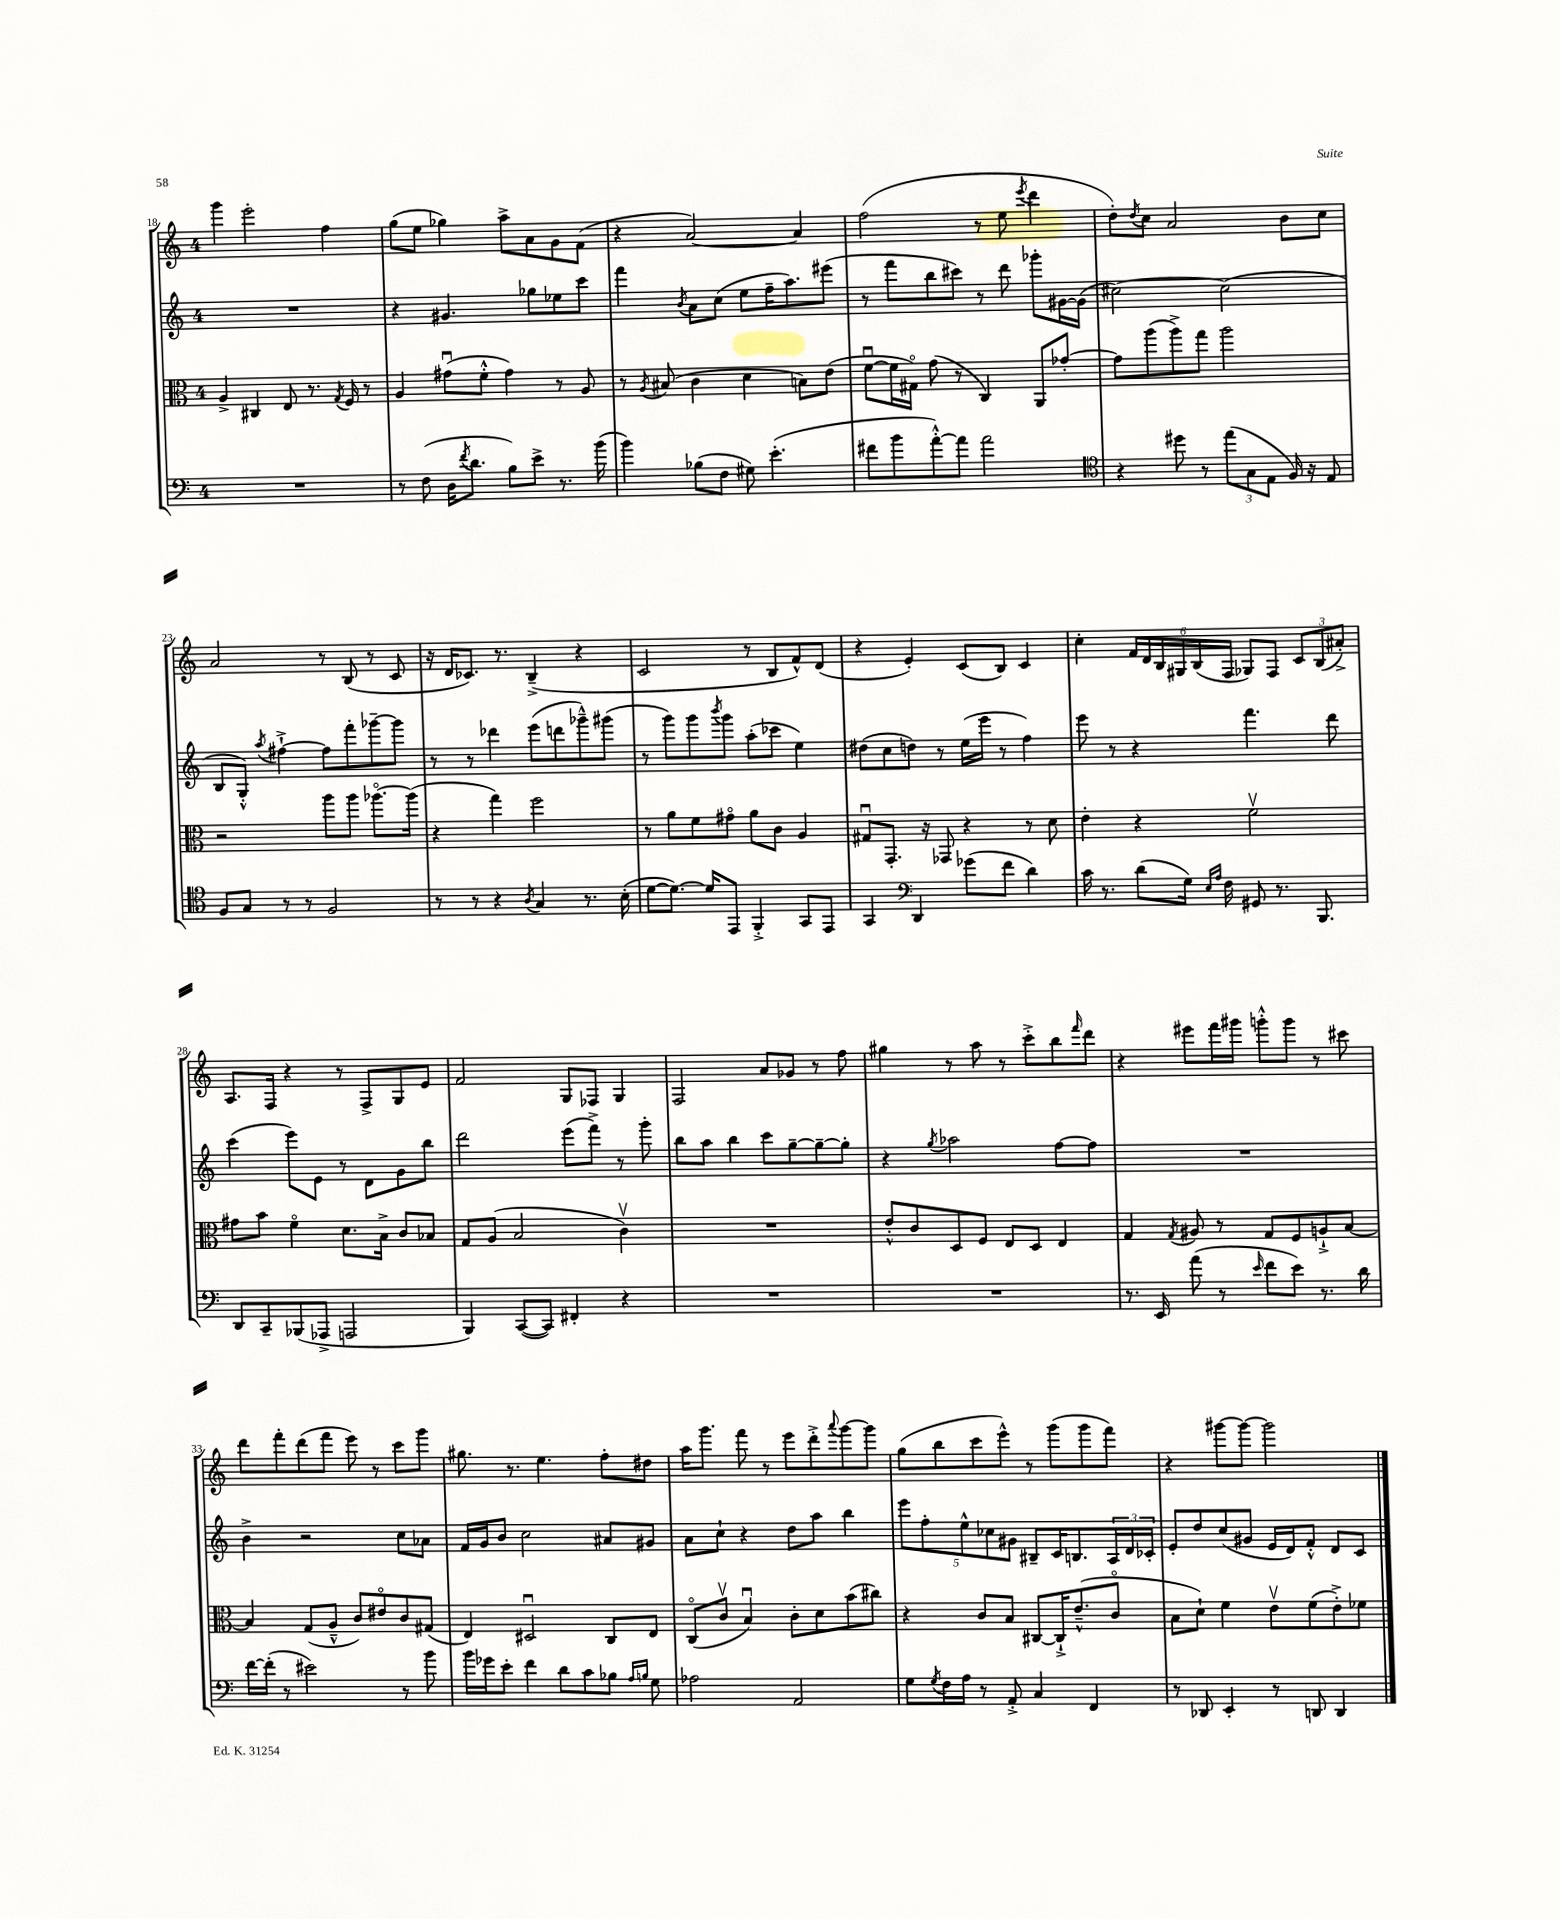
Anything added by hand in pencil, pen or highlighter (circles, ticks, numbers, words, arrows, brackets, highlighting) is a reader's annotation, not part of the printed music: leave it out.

**kern	**kern	**kern	**kern
*staff4	*staff3	*staff2	*staff1
*clefF4	*clefC3	*clefG2	*clefG2
*k[]	*k[]	*k[]	*k[]
*M4/4	*M4/4	*M4/4	*M4/4
1r	4A^/	1r	4ggg\
.	4C#/	.	2eee'\
.	8E/	.	.
.	8.r	.	.
.	.	.	4ff\
.	8qG/	.	.
.	16F/	.	.
.	8r	.	.
=	=	=	=
8r	4A/	4r	(8gg\L
(8F\	.	.	8ee\J
16D\LK	(8g#u\L	4.g#/	4gg-\)
8qf/	.	.	.
8.d\J	.	.	.
.	8f'^^\J	.	.
8B\L)	4g#\)	.	8aa^\L
8e^\J	.	8gg-\L	8a\
8.r	8r	8ee-\	8g\
.	8A/	8ccc\J	(8f\J
(16b\	.	.	.
=	=	=	=
4b\)	8r	4fff\	4r
.	8qA/	.	.
.	(8B#/	.	.
.	.	8qb/	.
(8B-\L	4c\	8a\L	[2a/)
8F\J	.	(8cc\J	.
8G#\)	4d\	8ee\L	.
(4.e'\	.	16ff~\K	.
.	.	8.aa\)	.
.	8B\L)	.	4a/]
.	(8e\J	(8eee#\J	.
=	=	=	=
8f#\L	[8fu\L	8r	(2ff\
8b\	16f\]L	8fff\L	.
.	16G#o\JJ)	.	.
[8a'^^\)	(8g\	8bb\	.
8a\]J	8r	8ccc#\J)	.
2a\	4C/)	8r	8r
.	.	8ddd\	8ee\
.	.	.	8qeee/
.	8AA/L	8ggg-'\L	4ddd\
.	[8g-'/J	[16g#\L	.
.	.	(16g#\]JJ	.
=	=	=	=
*clefC4	*	*	*
4r	8g-\]L	[2cc#\)	8dd'\L)
.	.	.	8qdd/
.	(8aa\	.	8cc\J
8dd#\	8aa^\)	.	2a/
8r	8gg\J	.	.
(12ee\L	2aa\	(2cc#\]	.
12G\	.	.	.
12E\J	.	.	.
16F/)	.	.	8b\L
16r	.	.	.
8E/	.	.	8cc\J
=	=	=	=
8F/L	2r	8B/L	2a/
8G/J	.	8G'^^/J)	.
.	.	8qaa/	.
8r	.	[4ff#`^\	.
8r	.	.	.
2F/	8aa\L	8ff#\]L	8r
.	8aa\J	8fff'\	(8B/
.	[8.aa-o\L	[8ggg-~\	8r
.	.	8ggg-\]J	8c/
.	(16aa-\]Jk	.	.
=	=	=	=
8r	4r	8r	16r
.	.	.	16d/LK
8r	.	8r	8.c-/J)
4r	4gg\)	4ddd-\	.
.	.	.	8.r
8qA/	.	.	.
4G/	2ff\	(8eee\L	(4B~^/
.	.	8ddd\	.
8.r	.	8ggg-~^^\)	4r
.	.	(8ggg#\J	.
(16B'\	.	.	.
=	=	=	=
[8d\L	8r	8r	2c/
8.d\_J)	8a\L	8ggg\L)	.
.	8f\	8ggg\	.
16d/]LK	.	.	.
.	.	8qbbb/	.
8EE/J	8g#o\J	8ggg\J	.
4FF'^/	8a\L	(8aa'\L	8r
.	8c\J	8ccc-\J	8B/L
8GG/L	4A/	4ee\)	8f^^/)
8EE/J	.	.	(8d/J
=	=	=	=
4GG/	8G#u/L	(8dd#\L	4r
.	8.GG'/J	8cc\	.
*clefF4	*	*	*
4DD/	.	8dd\J)	4e'/)
.	16r	.	.
.	8GG-/	8r	.
(8g-\L	4r	(16ee\LL	(8c/L
.	.	16eee\JJ	.
8f\J	.	8r	8B/J)
4d\)	8r	4ff\)	4c/
.	8d\	.	.
=	=	=	=
16c\	4e'\	8eee\	4cc'\
8.r	.	.	.
.	.	8r	.
(8d\L	4r	4r	24f/LL
.	.	.	24d/
.	.	.	24B/
16G\Jk)	.	.	24G#/
.	.	.	(24B/
16qqE/LL	.	.	.
16qqA/JJ	.	.	.
16F\	.	.	.
.	.	.	24F/JJ
8GG#/	2fv\	4.fff\	8G-/L)
8.r	.	.	8F/J
.	.	.	12c/L
8.BBB/	.	.	.
.	.	.	(12B/
.	.	8ddd\	.
.	.	.	12a#'^/J)
=	=	=	=
8DD/L	8g#\L	(4ccc\	8.A/L
8CC~/	8b\J	.	.
.	.	.	16F/Jk
(8BBB-/	4fo\	8eee\L)	4r
8AAA-^/J	.	8e\J	.
2AAA/	8.d\L	8r	8r
.	.	8d\L	8F^/L
.	16B^\Jk	.	.
.	8c/L	8g\	8G/
.	8B-/J	8bb\J	8e/J
=	=	=	=
4BBB/)	8G/L	2ddd\	2f/
.	(8A/J	.	.
([8CC/L	2B/	.	.
8CC/]J)	.	.	.
4FF#'/	.	(8eee\L	8G/L
.	.	8fff^\J)	8F-/J
4r	4cv\)	8r	4G/
.	.	8ggg'\	.
=	=	=	=
1r	1r	8bb\L	2F/
.	.	8aa\J	.
.	.	4bb\	.
.	.	8ccc\L	8a/L
.	.	[8gg~\	8g-/J
.	.	8gg~\_	8r
.	.	8gg'\]J	8ff\
=	=	=	=
1r	8e'^^/L	4r	4gg#\
.	8c/	.	.
.	.	8qgg/	.
.	8D/	2aa-\	8r
.	8F/J	.	8aa\
.	8E/L	.	8r
.	8D/J	.	8ccc'^\L
.	4E/	[8ff\L	8bb\
.	.	.	16qqfff/
.	.	8ff\]J	8ddd\J
=	=	=	=
8.r	4G/	1r	4r
16EE/	.	.	.
.	8qG/	.	.
(8a\	8A#/	.	8eee#\L
8r	8r	.	16fff\L
.	.	.	16ggg#\JJ
16qqe/	.	.	.
8f\L	8G/L	.	8ggg'^^\L
8e\J)	8F/	.	8ggg\J
8.r	8A`^/	.	8r
.	[8B/J	.	8ccc#\
16d\	.	.	.
=	=	=	=
[16f\LL	4B/]	4b^\	8ddd\L
(16f'\]JJ	.	.	.
8r	.	.	8fff'\
2e#\)	(8G/L	2r	(8ddd\
.	8A~^^/J	.	8fff\J
.	8c/L)	.	8eee\)
.	8e#o/	.	8r
8r	8c/	8cc\L	8ccc\L
8b\	(8G#/J	8a-\J	8ggg\J
=	=	=	=
16b\LL	4E/)	16f/LL	8.gg#\
16g-\J	.	16g/J	.
8e'\J	.	8b/J	.
.	.	.	8.r
4f\	2D#u/	2cc\	.
.	.	.	4.ee\
8d\L	.	.	.
8c\	.	.	.
8B-\J	8C/L	8a#/L	8ff'\L
16qqA/LL	.	.	.
16qqB/JJ	.	.	.
8G\	8E/J	8g#/J	8dd#\J
=	=	=	=
2A-\	(8Co/L	8a\L	16aa\LK
.	.	.	8.ggg\J
.	8cv/J	8cc`\J	.
.	4Bu/)	4r	8fff\
.	.	.	8r
2AA/	8c'\L	8dd\L	8eee\L
.	8d\	8aa\J	8ddd'^\
.	.	.	8qqaaa/
.	(8b\	4bb\	[8ggg\
.	8cc#\J)	.	8ggg\]J
=	=	=	=
8G\L	4r	10eee\L	(8gg\L
.	.	10ff'\	.
8qG/	.	.	.
16F\L	.	.	8bb\
16A\JJ	.	.	.
.	.	10ee^^\	.
8r	8c/L	.	8ccc\
.	.	10cc-\	.
8AA'^/	8B/J	.	8eee^^\J)
.	.	10g#\J	.
4C/	[8C#/L	8B#~/L	8r
.	16C#`^/]K	16c/K	(8ggg\L
.	(8.e~^^/	8.B/	.
4FF/	.	.	8ggg\
.	8co/J	24A/L	8fff\J)
.	.	24d/	.
.	.	24c-'/JJ	.
=	=	=	=
8r	8B\L	8e'/L	4r
8DD-/	8d`\J)	8dd/	.
4EE'/	4f\	(8cc/	[8ggg#\L
.	.	8g#/J	8ggg#\_J
8r	8ev\L	16e/LL	2ggg#\]
.	.	16d/J)	.
8DD/	(8f\	8f'^^/J	.
4DD/	8e'^\)	8d/L	.
.	8f-\J	8c/J	.
==	==	==	==
*-	*-	*-	*-
